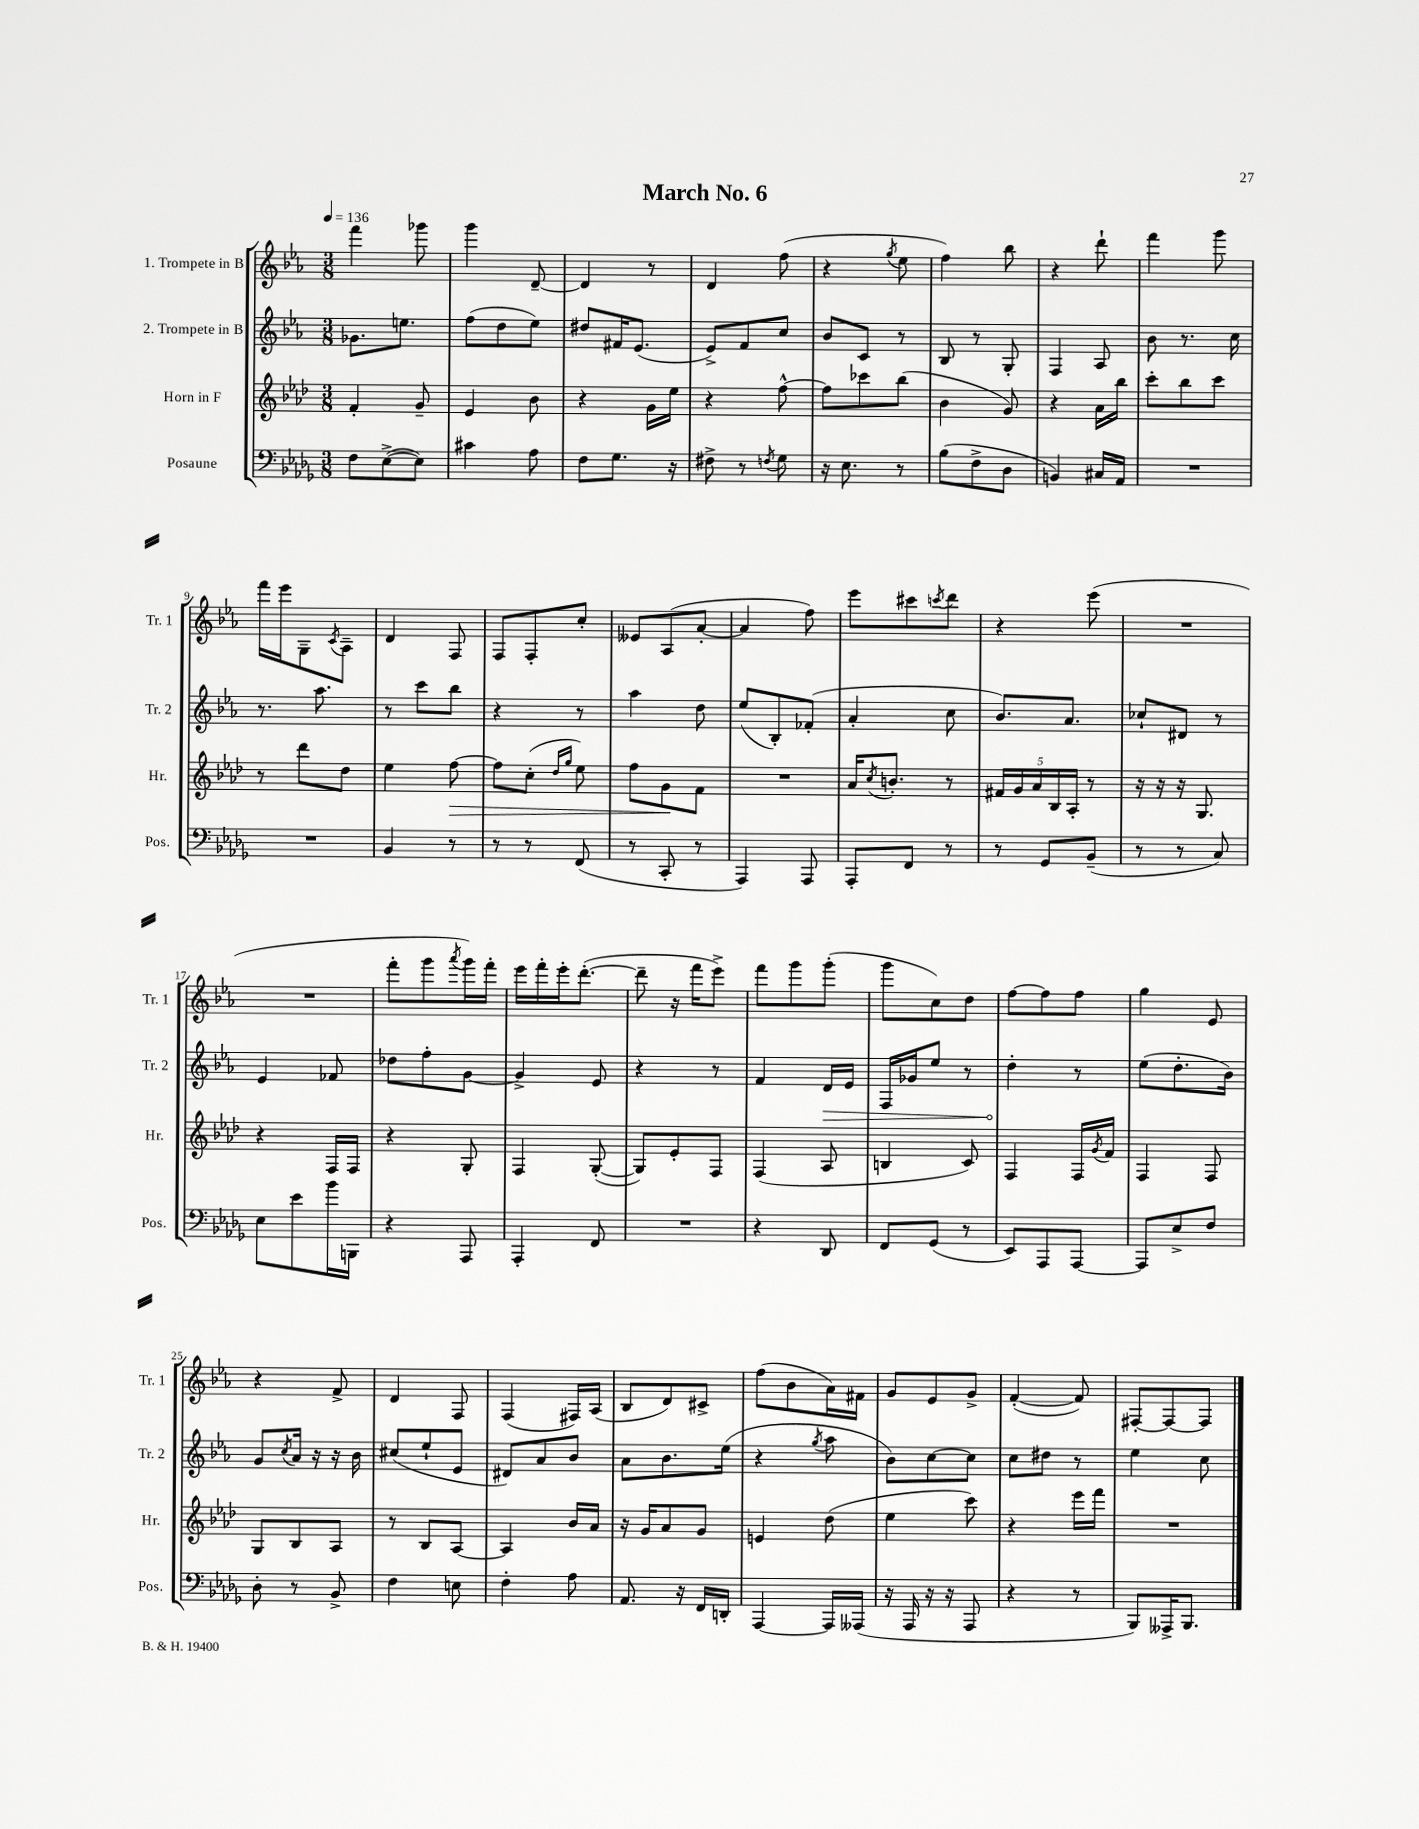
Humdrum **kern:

**kern	**kern	**dynam	**kern	**dynam	**kern
*part4	*part3	*part3	*part2	*part2	*part1
*staff4	*staff3	*staff3	*staff2	*staff2	*staff1
*I"Posaune	*I"Horn in F	*	*I"2. Trompete in B	*	*I"1. Trompete in B
*I'Pos.	*I'Hr.	*	*I'Tr. 2	*	*I'Tr. 1
*clefF4	*clefG2	*	*clefG2	*	*clefG2
*k[b-e-a-d-g-]	*k[b-e-a-d-]	*	*k[b-e-a-]	*	*k[b-e-a-]
*M3/8	*M3/8	*	*M3/8	*	*M3/8
*MM136	*MM136	*	*MM136	*	*MM136
=1	=1	=1	=1	=1	=1
8F\L	4f'/	.	8.g-X\L	.	4fff\
([8E-^\	.	.	.	.	.
.	.	.	8.een\J	.	.
8E-\J])	8g~/	.	.	.	8ggg-X\
=2	=2	=2	=2	=2	=2
4c#X\	4e-/	.	(8ff\L	.	4ggg\
.	.	.	8dd\	.	.
8A-\	8b-\	.	8ee-\J)	.	[8d~/
=3	=3	=3	=3	=3	=3
8F\L	4r	.	8dd#X/L	.	4d/]
8.G-\J	.	.	16f#X/K	.	.
.	.	.	(8.e-/J	.	.
.	16g\LL	.	.	.	8r
16r	16ee-\JJ	.	.	.	.
=4	=4	=4	=4	=4	=4
8F#X^\	4r	.	8e-^/L)	.	4d/
8r	.	.	8f/	.	.
8qFn/	.	.	.	.	.
8G-\	[8ff^^\	.	8cc/J	.	(8ff\
=5	=5	=5	=5	=5	=5
16r	8ff\L]	.	8b-/L	.	4r
8.E-\	.	.	.	.	.
.	8ccc-X\	.	8c/J	.	.
.	.	.	.	.	8qgg/
8r	(8bb-\J	.	8r	.	8ee-\
=6	=6	=6	=6	=6	=6
(8B-\L	4b-\	.	8B-/	.	4ff\)
8F^\	.	.	8r	.	.
8D-\J	8g/)	.	8G'/	.	8bb-\
=7	=7	=7	=7	=7	=7
4BBn/)	4r	.	4F/	.	4r
16C#X/LL	16a-\LL	.	8A-/	.	8ddd`\
16AA-/JJ	16bb-\JJ	.	.	.	.
=8	=8	=8	=8	=8	=8
4.r	8ccc'\L	.	8b-\	.	4fff\
.	8bb-\	.	8.r	.	.
.	8ccc\J	.	.	.	8ggg\
.	.	.	16cc\	.	.
!!LO:LB:g=z
=9	=9	=9	=9	=9	=9
4.r	8r	.	8.r	.	16fff\LL
.	.	.	.	.	16eee-\J
.	8ddd-\L	.	.	.	8G~\
.	.	.	8.aa-\	.	.
.	.	.	.	.	8qc/
.	8dd-\J	.	.	.	8A-~\J
=10	=10	=10	=10	=10	=10
4BB-/	4ee-\	.	8r	.	4d/
.	.	.	8ccc\L	.	.
!	!	!LO:HP:b	!	!	!
8r	[8ff\	>	8bb-\J	.	8F/
=11	=11	=11	=11	=11	=11
8r	8ff\L]	.	4r	.	8F/L
8r	(8cc'\J	.	.	.	8F'/
.	16qqdd-/LL	.	.	.	.
.	16qqgg/JJ	.	.	.	.
(8FF/	8ee-\)	.	8r	.	8cc'/J
=12	=12	=12	=12	=12	=12
8r	8ff\L	.	4aa-\	.	8e--X/L
8CC'/	8g\	.	.	.	(8A-/
8r	8f\J	]	8dd\	.	[8a-'/J
=13	=13	=13	=13	=13	=13
4AAA-/)	4.r	.	(8ee-/L	.	4a-/]
.	.	.	8B-'/)	.	.
8AAA-/	.	.	(8f-X'/J	.	8ff\)
=14	=14	=14	=14	=14	=14
8AAA-'/L	16a-/KL	.	4a-'/	.	8eee-\L
.	8qcc/	.	.	.	.
.	8.bn'/J	.	.	.	.
8FF/J	.	.	.	.	8ccc#X\
.	.	.	.	.	8qcccn/
8r	8r	.	8cc\	.	8ddd\J
=15	=15	=15	=15	=15	=15
8r	20f#X/LL	.	8.b-/L)	.	4r
.	20g/	.	.	.	.
.	20a-/	.	.	.	.
8GG-/L	.	.	.	.	.
.	20B-/	.	.	.	.
.	.	.	8.a-/J	.	.
.	20A-'/JJ	.	.	.	.
(8BB-~/J	8r	.	.	.	(8eee-\
=16	=16	=16	=16	=16	=16
8r	16r	.	8cc-X`/L	.	4.r
.	16r	.	.	.	.
8r	16r	.	8d#X/J	.	.
.	8.G/	.	.	.	.
8C/)	.	.	8r	.	.
!!LO:LB:g=z
=17	=17	=17	=17	=17	=17
8E-\L	4r	.	4e-/	.	4.r
8e-\	.	.	.	.	.
16b-\L	16F/LL	.	8f-X/	.	.
16BBBn\JJ	16F/JJ	.	.	.	.
=18	=18	=18	=18	=18	=18
4r	4r	.	8dd-X\L	.	8fff'\L
.	.	.	8ff'\	.	8ggg\
.	.	.	.	.	8qaaa-/
8AAA-/	8G'/	.	[8g\J	.	16ggg\L)
.	.	.	.	.	16fff'\JJ
=19	=19	=19	=19	=19	=19
4AAA-'/	4F/	.	4g^/]	.	16eee-\LL
.	.	.	.	.	16fff'\
.	.	.	.	.	16eee-'\J
.	.	.	.	.	([8.ddd'\J
8FF/	([8G'/	.	8e-/	.	.
=20	=20	=20	=20	=20	=20
4.r	8G/L])	.	4r	.	8ddd~\]
.	8e-'/	.	.	.	16r
.	.	.	.	.	16fff\KL
.	8F/J	.	8r	.	8eee-^\J)
=21	=21	=21	=21	=21	=21
4r	(4F/	.	4f/	.	8fff\L
.	.	.	.	.	8ggg\
!	!	!	!	!LO:HP:b	!
8DD-/	8A-/	.	16d/LL	>	(8ggg'\J
.	.	.	16e-/JJ	.	.
=22	=22	=22	=22	=22	=22
8FF/L	4Bn/	.	16F/LL	.	8ggg\L
.	.	.	16g-X/J	.	.
(8GG-/J	.	.	8ee-/J	.	8cc\)
8r	8c/)	.	8r	.	8dd\J
=23	=23	=23	=23	=23	=23
8EE-/L)	4F/	.	4dd'\	.	[8ff\L
8AAA-/	.	.	.	.	8ff\]
[8AAA-/J	16F/LL	.	8r	]	8ff\J
.	8qg/	.	.	.	.
.	16f/JJ	.	.	.	.
=24	=24	=24	=24	=24	=24
8AAA-/L]	4F/	.	(8ee-\L	.	4gg\
8E-^/	.	.	8.dd'\	.	.
8F/J	8F/	.	.	.	8e-/
.	.	.	16b-\Jk)	.	.
!!LO:LB:g=z
=25	=25	=25	=25	=25	=25
8D-'\	8G/L	.	8g/L	.	4r
.	.	.	8qcc/	.	.
8r	8B-/	.	16a-/Jk	.	.
.	.	.	16r	.	.
8BB-^/	8A-/J	.	16r	.	8f^/
.	.	.	16b-\	.	.
=26	=26	=26	=26	=26	=26
4F\	8r	.	(8cc#X/L	.	4d/
.	8B-/L	.	8ee-`/	.	.
8En\	[8A-/J	.	8e-/J	.	8F/
=27	=27	=27	=27	=27	=27
4F'\	4A-/]	.	8d#X/L)	.	(4F/
.	.	.	8a-/	.	.
8A-\	16b-/LL	.	8b-/J	.	16F#X/LL)
.	16a-/JJ	.	.	.	(16A-/JJ
=28	=28	=28	=28	=28	=28
8.AA-/	16r	.	8a-\L	.	8B-/L
.	16g/KL	.	.	.	.
.	8a-/	.	8.b-\	.	8d/)
16r	.	.	.	.	.
16FF/LL	8g/J	.	.	.	8c#X^/J
16DDn'/JJ	.	.	(16ee-\Jk	.	.
=29	=29	=29	=29	=29	=29
[4AAA-/	4en/	.	4r	.	(8ff\L
.	.	.	.	.	8b-\
.	.	.	8qgg/	.	.
16AAA-/LL]	(8dd-\	.	8aa-\	.	16a-\L)
(16AAA--X/JJ	.	.	.	.	16f#X\JJ
=30	=30	=30	=30	=30	=30
16r	4ee-\	.	8b-\L)	.	8g/L
16AAA-/	.	.	.	.	.
16r	.	.	[8cc\	.	8e-/
16r	.	.	.	.	.
8AAA-/	8ccc\)	.	8cc\J]	.	8g^/J
=31	=31	=31	=31	=31	=31
4r	4r	.	8cc\L	.	([4f'/
.	.	.	8dd#X\J	.	.
8r	16eee-\LL	.	8r	.	8f/])
.	16fff\JJ	.	.	.	.
=32	=32	=32	=32	=32	=32
8BBB-/L)	4.r	.	4ee-\	.	[8F#X'/L
16AAA--X^/K	.	.	.	.	8F#/_
8.BBB-/J	.	.	.	.	.
.	.	.	8cc\	.	8F#/J]
==	==	==	==	==	==
*-	*-	*-	*-	*-	*-
